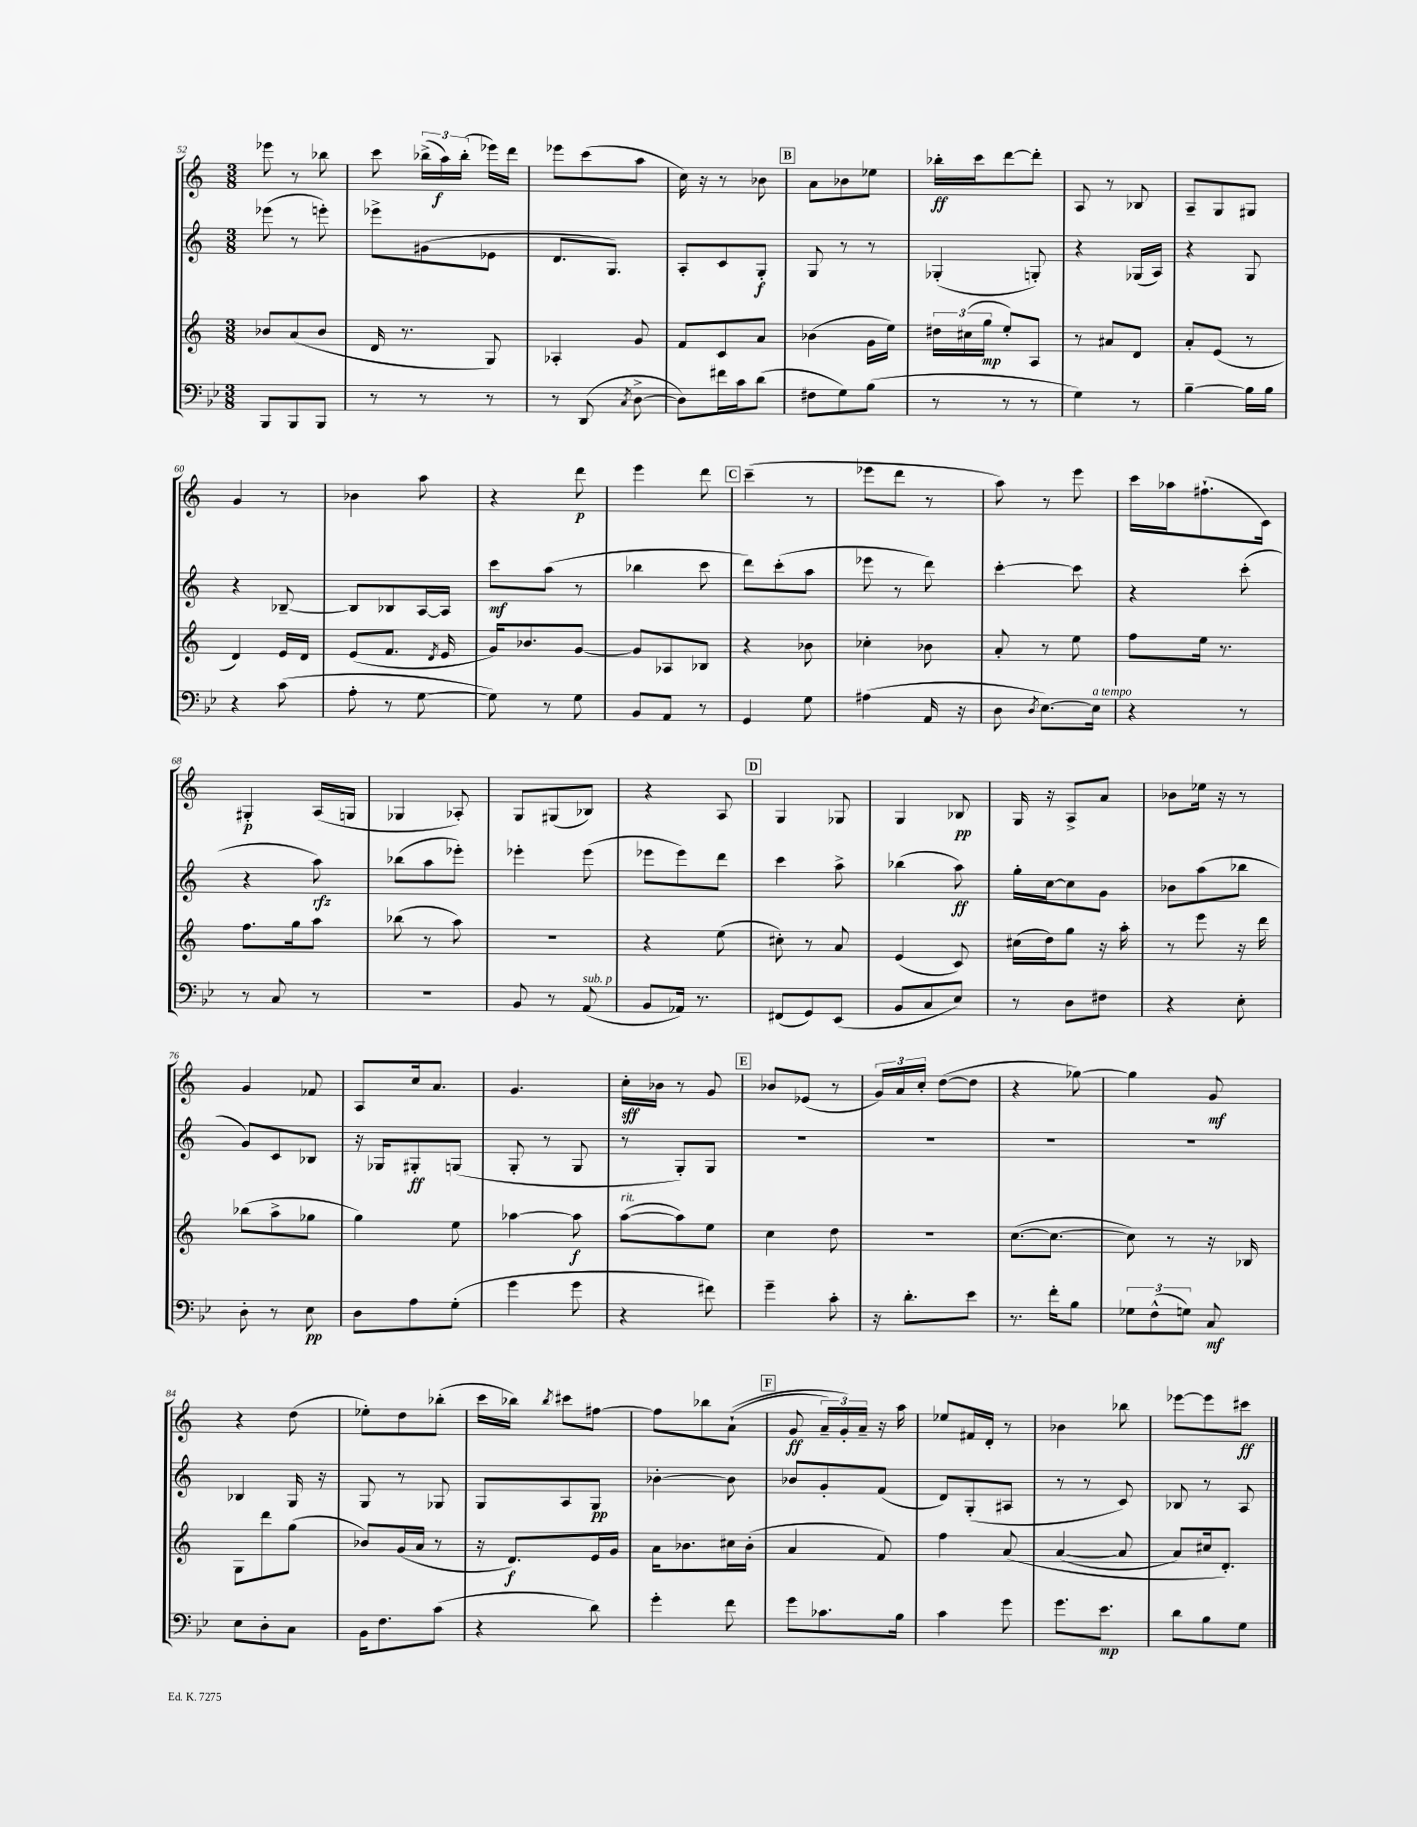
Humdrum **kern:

**kern	**kern	**kern	**kern
*staff4	*staff3	*staff2	*staff1
*clefF4	*clefG2	*clefG2	*clefG2
*k[b-e-]	*k[]	*k[]	*k[]
*M3/8	*M3/8	*M3/8	*M3/8
8BBB-	8b-	(8eee-	8eee-
8BBB-	(8a	8r	8r
8BBB-	8b-	8eee')	8bb-
=	=	=	=
8r	16d	8eee-^	8ccc
.	8.r	.	.
8r	.	(8g#	(24bb-^
.	.	.	24aa)
.	.	.	(24bb-'
8r	8G)	8e-	16eee-)
.	.	.	16ddd
=	=	=	=
8r	4A-'	8.d	8eee-
(8DD	.	.	(8ccc
.	.	8.G)	.
8qC	.	.	.
[8D^	8g	.	8aa
=	=	=	=
8D])	8f	8A'	16cc)
.	.	.	16r
16f#	8c	8c	8r
16c	.	.	.
(8d	8a	8G'	8b-
=	=	=	=
8F#	(4b-	8G	8a
8G)	.	8r	8b-
(8B-	16g	8r	8ee-
.	16ee)	.	.
=	=	=	=
8r	24dd#	(4G-'	16bb-'
.	(24cc#	.	.
.	.	.	16ccc
.	24gg	.	.
8r	8ee')	.	[8ddd
8r	8A	8G')	8ddd']
=	=	=	=
4G)	8r	4r	8A
.	8a#	.	8r
8r	8d	(16G-	8B-
.	.	16A)	.
=	=	=	=
[4B-~	8a'	4r	8A~
.	(8e	.	8G
16B-]	8r	8G	8G#
16B-	.	.	.
=	=	=	=
4r	4d)	4r	4g
(8c	16e	[8B-~	8r
.	16d	.	.
=	=	=	=
8A'	(8e	8B-]	4b-
8r	8.f	8B-	.
[8G	.	[16A	8aa
.	8qd	.	.
.	16e	16A]	.
=	=	=	=
8G])	16g)	8ccc	4r
.	8.b-	.	.
8r	.	(8aa	.
8G	[8g	8r	8ddd
=	=	=	=
8BB-	8g]	4bb-	4eee
8AA	8A-	.	.
8r	8B-	8ccc	8ddd
=	=	=	=
4GG	4r	8ddd)	(4ccc~
.	.	(8ccc'	.
8G	8b-	8aa	8r
=	=	=	=
(4A#	4cc-'	8eee-	8eee-
.	.	8r	8ddd
16AA	8b-	8ddd)	8r
16r	.	.	.
=	=	=	=
8D	8a'	[4ccc'	8aa)
8qD	.	.	.
[8.E-)	8r	.	8r
.	8ee	8ccc]	8eee
16E-]	.	.	.
=	=	=	=
4r	8ff	4r	16ccc
.	.	.	16aa-
.	16ee	.	(8.ff#`
.	8.r	.	.
8r	.	(8ccc'	.
.	.	.	16c)
=	=	=	=
8r	8.ff	4r	4G#'
8C	.	.	.
.	16gg	.	.
8r	8aa	8aa)	(16A
.	.	.	16G
=	=	=	=
4.r	(8bb-	(8bb-	4G-
.	8r	8aa	.
.	8aa)	8eee-')	8A-')
=	=	=	=
8BB-	4.r	4eee-'	8G
8r	.	.	(8G#
(8AA	.	(8eee-	8B-)
=	=	=	=
8BB-	4r	8eee-	4r
16AA-)	.	8eee-)	.
8.r	.	.	.
.	(8ee	8ddd	8A
=	=	=	=
(8FF#	8cc#')	4ccc	4G
8GG)	8r	.	.
(8EE-	8a	8aa^	8G-
=	=	=	=
8BB-	(4e	(4bb-	4G
8C	.	.	.
8E-)	8c)	8aa)	8B-
=	=	=	=
8r	(16cc#	16gg'	16G
.	16dd)	[16cc	16r
8D	8gg	8cc]	8A^
8F#	16r	8g	8a
.	16aa'	.	.
=	=	=	=
4r	8r	8b-	8b-
.	8eee	(8aa	16ee-
.	.	.	16r
8E-'	16r	8bb-	8r
.	16ddd	.	.
=	=	=	=
8D'	(8bb-	8g)	4g
8r	8aa^	8c	.
8E-	8gg-	8B-	8f-
=	=	=	=
8D	4gg)	16r	8A
.	.	16G-	.
8A	.	8G#'	16cc
.	.	.	8.a
(8G'	8ee	(8G	.
=	=	=	=
4g	[4aa-	8G'	4.g
.	.	8r	.
8g	8aa-]	8G	.
=	=	=	=
4r	([8aa	8r	16cc'
.	.	.	16b-
.	8aa])	8G')	8r
8f#)	8ee	8G	8g
=	=	=	=
4g~	4cc	4.r	8b-
.	.	.	(8e-
8c'	8dd	.	8r
=	=	=	=
16r	4.r	4.r	24g)
.	.	.	24a
8.d'	.	.	.
.	.	.	24cc'
.	.	.	([8dd
8e-	.	.	8dd]
=	=	=	=
8.r	([8.cc	4.r	4r
16f'	8.cc_	.	.
8B-	.	.	[8gg-)
=	=	=	=
12G-	8cc])	4.r	4gg-]
(12F^^	.	.	.
.	8r	.	.
12G)	.	.	.
8C	16r	.	8g
.	16B-	.	.
=	=	=	=
8E-	8G	4B-	4r
8D'	8ddd	.	.
8C	(8gg	16G	(8dd
.	.	16r	.
=	=	=	=
16BB-	8b-)	8G	8ee-')
8.F	.	.	.
.	(16g	8r	8dd
.	16a	.	.
(8c	8r	8G-	(8bb-'
=	=	=	=
4r	16r	8G	16ccc
.	8.d)	.	16bb-)
.	.	.	8qbb-
.	.	8A	8ccc#
8d)	16e	8G	[8ff#
.	16g	.	.
=	=	=	=
4g'	16a	[4b-'	8ff#]
.	8.b-	.	.
.	.	.	8bb-
8f	16cc#	8b-]	&((8a`
.	(16b-'	.	.
=	=	=	=
8g	4a	8b-	8g
8.c-	.	8g'	24a~)
.	.	.	24g'&)
.	.	.	24a~
.	8f)	(8f	16r
16B-	.	.	16aa
=	=	=	=
4c	4ff	8d)	8ee-
.	.	(8G'	16f#
.	.	.	16d'
8g	&(8a	8A#	8r
=	=	=	=
8.g	([4a	8r	4b-
.	.	8r	.
8.e-	.	.	.
.	8a]	8c)	8bb-
=	=	=	=
8d	8a)	8B-	[8eee-
8B-	16cc#	8r	8eee-]
.	8.d'&)	.	.
8G	.	8A	8ccc#
==	==	==	==
*-	*-	*-	*-
